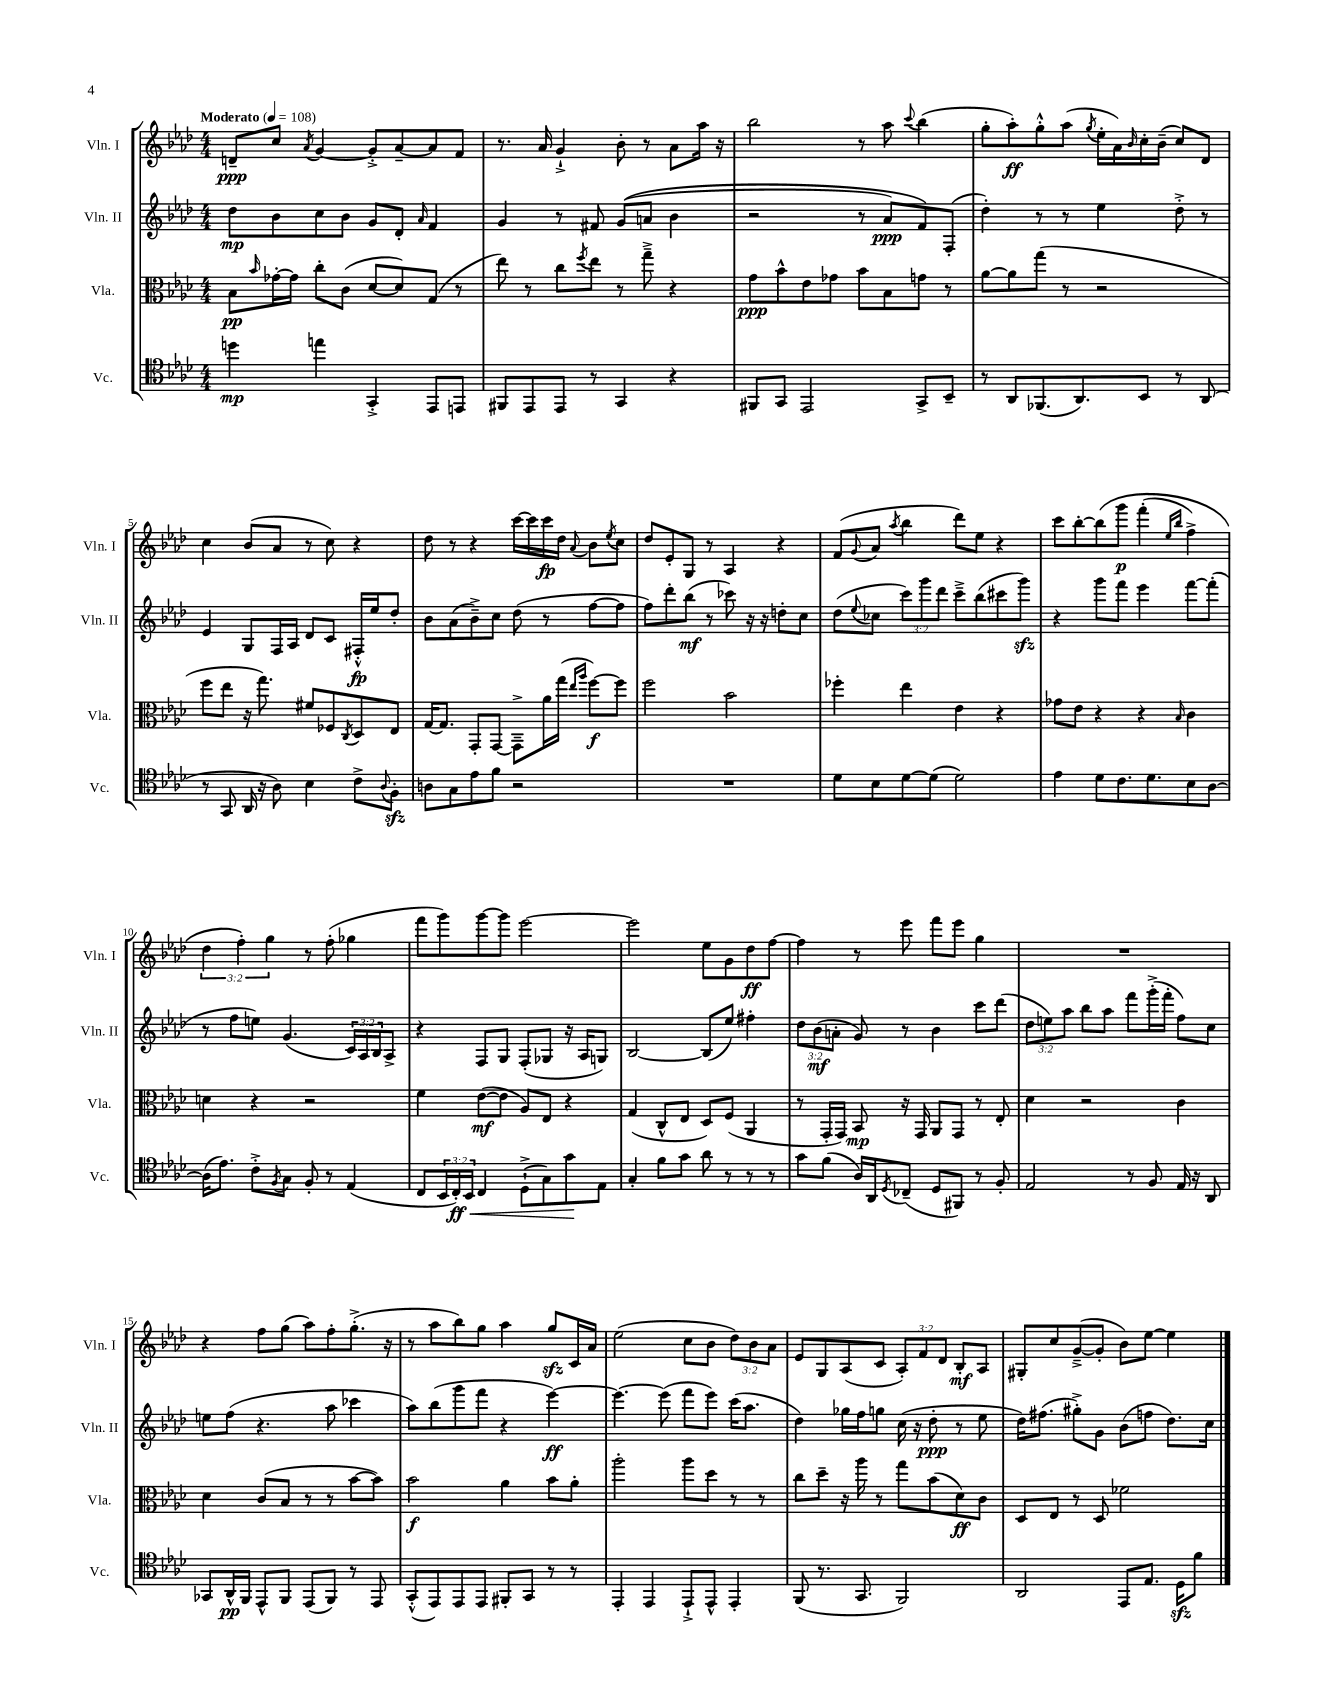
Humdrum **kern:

**kern	**kern	**kern	**kern
*staff4	*staff3	*staff2	*staff1
*clefC4	*clefC3	*clefG2	*clefG2
*k[b-e-a-d-]	*k[b-e-a-d-]	*k[b-e-a-d-]	*k[b-e-a-d-]
*M4/4	*M4/4	*M4/4	*M4/4
*MM108	*MM108	*MM108	*MM108
4dd\	8B-\L	8dd-\L	8d~/L
.	16qqb-/	.	.
.	[16g-'\L	8b-\	8cc/J
.	16g-\]JJ	.	.
.	.	.	8qa-/
4ee\	8cc'\L	8cc\	[4g/
.	(8c\J	8b-\J	.
4GG'^/	[8d-/L	8g/L	8g'^/]L
.	8d-/])	8d-'/J	[8a-~/
.	.	16qqa-/	.
8EE-/L	(8G/J	4f/	8a-/]
8EE/J	8r	.	8f/J
=	=	=	=
8FF#/L	8ee-\)	4g/	8.r
8EE-/	8r	.	.
.	.	.	16a-/
8EE-/J	8cc\L	8r	4g`^/
.	8qff/	.	.
8r	8ee-\J	8f#/	.
4GG/	8r	&((8g/L	8b-'\
.	8gg~^\	8a/J	8r
4r	4r	4b-\	8a-\L
.	.	.	16aa-\Jk
.	.	.	16r
=	=	=	=
8FF#/L	8g\L	2r	2bb-\
8GG/J	8b-^^\	.	.
2EE-/	8e-\	.	.
.	8g-\J	.	.
.	8b-\L	8r	8r
.	8B-\	8a-/L)	8aa-\
.	.	.	8qqccc/
8GG^/L	8g\J	8f/&)	(4bb-\
8BB-~/J	8r	(8F'/J	.
=	=	=	=
8r	[8a-\L	4dd-'\)	8gg'\L
8AA-/L	8a-\]	.	8aa-'\)
(8.FF-/	(8gg\J	8r	8gg'^^\
.	8r	8r	(8aa-\J
8.AA-/)	.	.	.
.	.	.	8qgg/
.	2r	4ee-\	16ee-'\LL
.	.	.	16a-\)
.	.	.	16qqb-/
8BB-/J	.	.	16cc'\
.	.	.	(16b-~\JJ
8r	.	8dd-'^\	8cc/L)
(8AA-/	.	8r	8d-/J
=	=	=	=
8r	8ff\L	4e-/	4cc\
8GG/	8ee-\J	.	.
16AA-/	16r	8G/L	(8b-/L
16r	8.gg\)	.	.
8A-\)	.	16F/L	8a-/J
.	.	16A-/JJ	.
4B-\	8f#/L	8d-/L	8r
.	8F-/	8c/J	8cc\)
.	8qC/	.	.
8c^\L	8D-/	16F#'^^/LL	4r
.	.	16ee-/J	.
8qqA-/	.	.	.
8F'\J	8E-/J	8dd-'/J	.
=	=	=	=
8A\L	[16G/LK	8b-\L	8dd-\
.	8.G/]J	.	.
8G\	.	(8a-\	8r
8e-\	8GG'/L	8b-~^\)	4r
8f\J	[8GG/J	8cc\J	.
2r	8GG~^\]L	(8dd-\	[16ccc\LL
.	.	.	16ccc\]
.	16a-\L	8r	16ccc\
.	(16gg\JJ	.	16dd-\JJ
.	16qqee-/LL	.	.
.	16qqaa-/JJ	.	8qqa-/
.	[8ff\L)	[8ff\L	8b-\L
.	.	.	8qee-/
.	8ff\]J	8ff\]J	8cc\J
=	=	=	=
1r	2ff\	8ff\L)	8dd-/L
.	.	8ddd-'\	8e-'/
.	.	(8bb-\J	8G/J
.	.	8r	8r
.	2b-\	8ccc-\)	4A-/
.	.	16r	.
.	.	16r	.
.	.	8dd'\L	4r
.	.	8cc\J	.
=	=	=	=
8d-\L	4ff-'\	(8dd-\L	(8f/L
.	.	8qqee-/	8qqg/
8B-\	.	8cc-\J	8a-/J
.	.	.	8qaa-/
[8d-\	4ee-\	12ccc\L)	4bb-\
.	.	12ggg\	.
(8d-\]J	.	.	.
.	.	12ddd-\J	.
2d-\)	4e-\	8ccc~^\L	8ddd-\L)
.	.	(8bb-\	8ee-\J
.	4r	8ccc#\	4r
.	.	8ggg\J)	.
=	=	=	=
4e-\	8g-\L	4r	8ccc\L
.	8e-\J	.	[8bb-'\
8d-\L	4r	8ggg\L	&(8bb-\]
8.c\	.	8fff\J	8ggg\J
.	4r	4eee-\	(4fff'\
8.d-\	.	.	.
.	.	.	16qqee-/LL
.	16qqB-/	.	16qqbb-/JJ
8B-\	4c\	[8fff\L	4ff^\)
[8A-\J	.	(8fff'\]J	.
=	=	=	=
(16A-\]LK	4d\	8r	6dd-\
8.e-\J)	.	.	.
.	.	8ff\L	.
.	.	.	6ff'\&)
8c'^\L	4r	8ee\J)	.
.	.	.	6gg\
8qF/	.	.	.
8G\J	.	(4.g/	.
8F'/	2r	.	8r
8r	.	.	(8ff'\
(4E-/	.	24c/LL)	4gg-\
.	.	24A-/	.
.	.	24B-/J	.
.	.	8A-^/J	.
=	=	=	=
8C/L	4f\	4r	8fff\L
24BB-/L	.	.	8ggg\)
24C'/)	.	.	.
24BB-/JJ	.	.	.
4C/	([8e-\L	8F/L	[8ggg\
.	8e-\]J	8G/J	8ggg\]J
(8D-`^\L	8A-/L)	(8F'/L	[2eee-\
8G\)	8E-/J	8G-/J	.
8g\	4r	16r	.
.	.	16A-/LK	.
8E-\J	.	8G/J)	.
=	=	=	=
4G'/	(4G/	[2B-/	2eee-\]
8f\L	8C^^/L	.	.
8g\J	8E-/J	.	.
8a-\	8D-/L)	(8B-/]L	8ee-\L
8r	(8F/J	8ee-/J)	8g\
8r	4AA-/	4ff#'\	8dd-\
8r	.	.	[8ff\J
=	=	=	=
8g\L	8r	12dd-\L	4ff\]
.	.	(12b-\	.
(8f\J	16GG'/LL	.	.
.	.	12a'\J	.
.	16GG/JJ)	.	.
16A-/LL)	8BB-/	8g/)	8r
16AA-/J	.	.	.
8qD-/	.	.	.
(8C-~/J	16r	8r	8eee-\
.	16GG/	.	.
8D-/L	8AA-/L	4b-\	8fff\L
8FF#/J)	8GG/J	.	8eee-\J
8r	8r	8ccc\L	4gg\
8F'/	8E-'/	(8ddd-\J	.
=	=	=	=
2E-/	4d-\	12dd-\L	1r
.	.	12ee\)	.
.	.	12aa-\J	.
.	2r	8bb-\L	.
.	.	8aa-\J	.
8r	.	8fff\L	.
8F/	.	(16ggg'^\L	.
.	.	16fff'\JJ	.
16E-/	4c\	8ff\L)	.
16r	.	.	.
8AA-/	.	8cc\J	.
=	=	=	=
8GG-/L	4d-\	8ee\L	4r
16AA-^^/L	.	(8ff\J	.
16FF/JJ	.	.	.
8EE-^^/L	(8c/L	4.r	8ff\L
8FF/J	8B-/J	.	(8gg\J
(8EE-/L	8r	.	8aa-\L)
8FF/J)	8r	8aa-\	8ff'\
8r	[8b-\L	4ccc-\	(8.gg'^\J
8EE-/	8b-\]J)	.	.
.	.	.	16r
=	=	=	=
(8GG'^^/L	2b-\	8aa-\L)	8r
8EE-/)	.	(8bb-\	8aa-\L
8EE-/	.	8ggg\	8bb-\)
8EE-/J	.	8fff\J	8gg\J
8FF#'/L	4a-\	4r	4aa-\
8GG/J	.	.	.
8r	8b-\L	[4eee-\)	8gg/L
8r	8a-'\J	.	16c/L
.	.	.	16a-/JJ
=	=	=	=
4EE-'/	2aa-'\	4.eee-\_	(2ee-\
4EE-/	.	.	.
.	.	(8eee-\]	.
8EE-`^/L	8aa-\L	8fff\L	8cc\L
8EE-^^/J	8dd-\J	8eee-\J)	8b-\J
4EE-'/	8r	(16ccc\LK	12dd-\L)
.	.	8.aa-\J	.
.	.	.	12b-\
.	8r	.	.
.	.	.	12a-\J
=	=	=	=
(8FF/	8cc\L	4dd-\)	8e-/L
8.r	8dd-~\J	.	8G/
.	16r	16gg-\LL	(8A-/
8.GG/	16aa-\	16ff\J	.
.	8r	8gg\J	8c/J
2FF/)	8gg\L	(16cc\	12A-'/L)
.	.	16r	.
.	.	.	12f/
.	(8b-\	8dd-'\	.
.	.	.	12d-/J
.	8d-\)	8r	8B-'/L
.	8c\J	8ee-\	8A-/J
=	=	=	=
2AA-/	8D-/L	16dd-\LK)	8G#'/L
.	.	(8.ff#\J	.
.	8E-/J	.	8cc/
.	8r	8gg#'^\L)	([8g~^/
.	8D-/	8g\J	8g'/]J
8EE-/L	2f-\	(8b-\L	8b-\L)
8.E-/J	.	8ff\J	[8ee-\J
.	.	8.dd-\L)	4ee-\]
16D-\LK	.	.	.
8f\J	.	.	.
.	.	16cc\Jk	.
==	==	==	==
*-	*-	*-	*-
